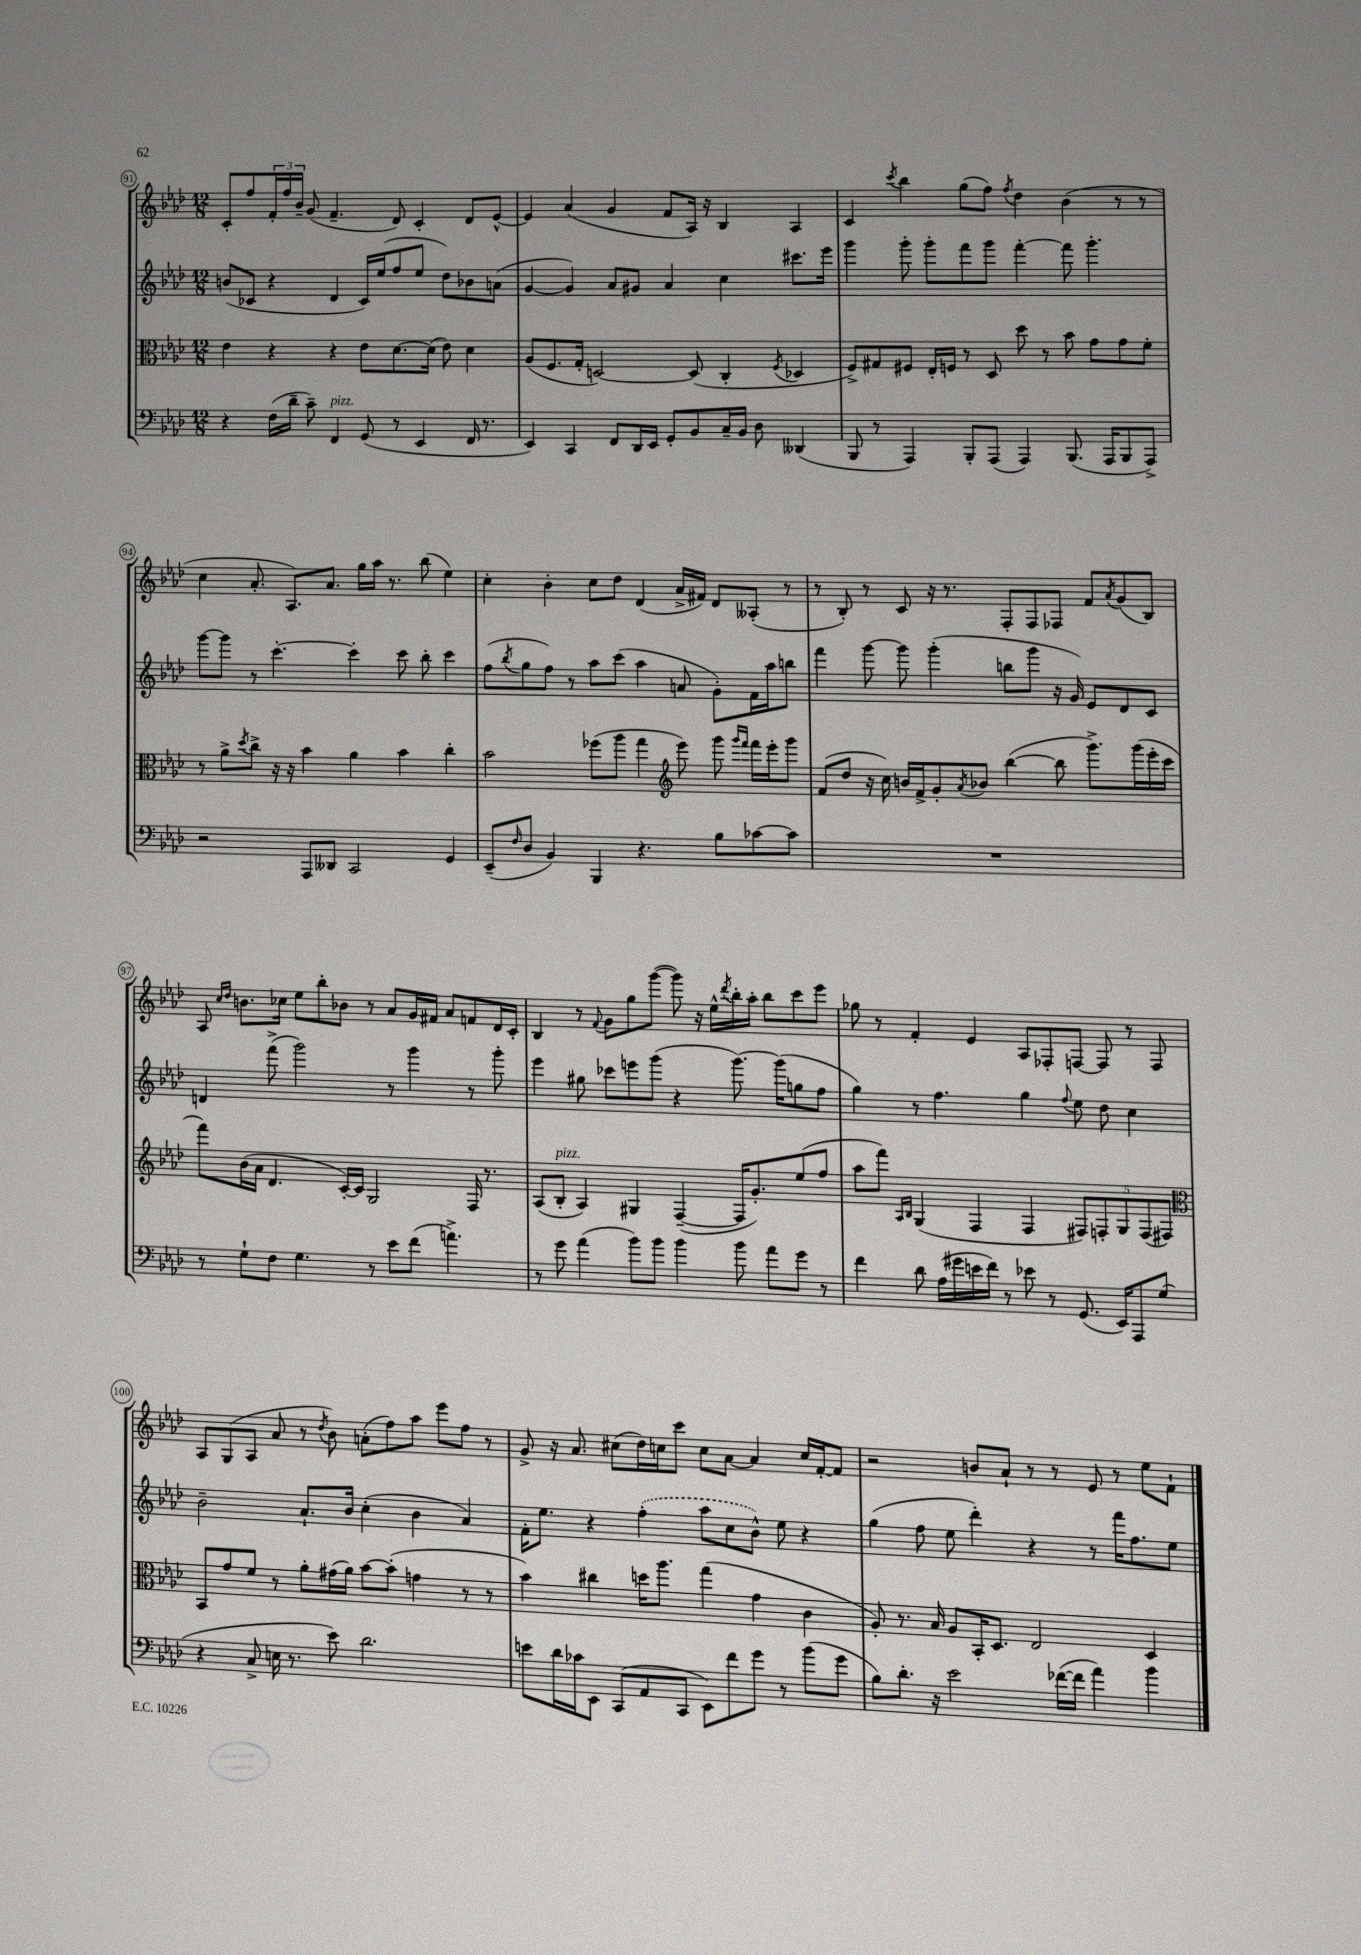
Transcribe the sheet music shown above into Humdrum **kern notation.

**kern	**kern	**kern	**kern
*part4	*part3	*part2	*part1
*staff4	*staff3	*staff2	*staff1
*clefF4	*clefC3	*clefG2	*clefG2
*k[b-e-a-d-]	*k[b-e-a-d-]	*k[b-e-a-d-]	*k[b-e-a-d-]
*M12/8	*M12/8	*M12/8	*M12/8
=91	=91	=91	=91
4r	4e-\	(8bn/L	8c'/L
.	.	8c-X/J	8ff/
(16F\LL	4r	4r	24f'/L
.	.	.	24ff/
16d-~\JJ	.	.	.
.	.	.	24b-~/JJ
8c~\)	.	.	(8g/
!LO:TX:a:i:t=pizz.	!	!	!
4FF/	4r	4d-/	4.f~/
(8GG/	8e-\L	16c-/LL)	.
.	.	(16ee-/J	.
8r	[8.d-\	8ff/	8d-/)
4EE-/	.	8ee-/J	4c'/
.	(16d-\Jk]	.	.
.	8e-\)	8dd-\L)	.
16FF/	4d-\	8b-X\	8d-/L
8.r	.	.	.
.	.	(8an\J	[8e-^^/J
=92	=92	=92	=92
4EE-/)	(8A-/L	[4g/	4e-/]
.	8.F/	.	.
4CC/	.	4g/])	(4a-/
.	16G'/Jk	.	.
.	[2Dn/)	.	.
8FF/L	.	8a-/L	4g/
16DD-/L	.	8g#X/J	.
16EE-/JJ	.	.	.
8GG'/L	.	4a-/	8f/L
8BB-/	(8D/]	.	16A-/Jk)
.	.	.	16r
16C~/L	4C'/	4cc\	4B-/
16BB-/JJ	.	.	.
8D-\	.	.	.
.	8qF/	.	.
(4DD--X/	4D-X/	8.ccc#X\L	4A-/
.	.	16eee-\Jk	.
=93	=93	=93	=93
8BBB-/	8F^/L)	4ggg\	4c/
8r	8G#X/	.	.
.	.	.	8qccc/
4AAA-/)	8F#X/J	8ggg'\	4bb-\
.	16E-'/LL	8ggg'\L	.
.	16Fn/JJ	.	.
8BBB-'/L	8r	8fff\	(8gg\L
(8AAA-/J	8D-/	8ggg\J	8ff\J)
.	.	.	8qff/
4AAA-/)	8dd-\	[4fff'\	4dd-\
.	8r	.	.
(8.BBB-/	8b-\	8fff\]	(4b-\
.	8g\L	4.ggg'\	.
16AAA-/KL	.	.	.
8BBB-/	8g\	.	8r
8AAA-^/J)	8f'\J	.	8r
!!LO:LB:g=z
=94	=94	=94	=94
2r	8r	[8ggg\L	4cc\
.	8a-^\L	8ggg\J]	.
.	8qdd-/	.	.
.	8cc^\J	8r	8.a-'/
.	16r	[4.ccc'\	.
.	16r	.	8.A-/L)
8AAA-/L	4b-\	.	.
8DD--X/J	.	.	8.a-/J
2CC/	4a-\	4ccc'\]	.
.	.	.	16gg\LL
.	.	.	16aa-\JJ
.	.	.	8.r
.	4b-\	8ccc\	.
.	.	8bb-'\	(8bb-\
4GG/	4cc'\	4ccc\	4ee-\)
=95	=95	=95	=95
(8EE-~/L	2b-\	(8ff\L	4cc'\
16qqF/	.	8qbb-/	.
8D-/J	.	8gg\	.
4BB-/)	.	8ff\J)	4b-'\
.	.	8r	.
4BBB-/	(8ff-X\L	8aa-\L	8cc\L
.	8aa-\J	(8ccc\J	8dd-\J
4.r	4gg\	4aa-\	(4d-/
*	*clefG2	*	*
.	8eee-\)	8an/	16a-^/LL
.	.	.	16f#X/JJ)
8B-\L	8ggg\	8g'\L)	8d-/L
.	16qqggg/LL	.	.
.	16qqfff/JJ	.	.
[8c-X\	16fff\LL	16f\L	(8A--X'/J
.	16eee-'\J	16aa-\J	.
8c-\J]	8ggg\J	8bbn\J	8r
=96	=96	=96	=96
1.r	(8f/L	4fff\	8r
.	8dd-/J	.	8B-'/)
.	16r	[8ggg\	8r
.	16cc\)	.	.
.	16bn/LL	8ggg\]	8c/
.	16f^/J	.	.
.	8g'/	(4ggg'\	16r
.	.	.	8.r
.	8qa-/	.	.
.	8b-X/J	.	.
.	([4bb-\	8bbn\L	8F'/L
.	.	8ggg\J	8F/
.	8bb-\]	16r	8F-X/J
.	.	16g/)	.
.	8.ggg^\L)	8e-/L	8f/L
.	.	.	8qa-/
.	.	8d-/	(8g/
.	(16ggg\L	.	.
.	16eee-'\	8c/J	8B-/J)
.	16ccc\JJ	.	.
!!LO:LB:g=z
=97	=97	=97	=97
8r	8fff\L)	4dn/	8A-/
.	.	.	16qqcc/LL
.	.	.	16qqdd-/JJ
8G`\L	(16b-\L	.	8.bn\L
.	16a-\JJ	.	.
8F\J	4.d-/	(8fff^\	.
.	.	.	16cc-X\Jk
4.G\	.	2ggg\)	8ee-\L
.	.	.	8bb-'\
.	[16c'/LL)	.	8b-X\J
.	16c/JJ]	.	.
8r	2G/	.	8r
8e-\L	.	8r	8a-/L
(8f\J	.	4ggg\	16g/L
.	.	.	16f#X/JJ
4.an^\)	.	.	8a-/L
.	16F/	8r	8fn/
.	8.r	.	.
.	.	8ggg'\	16d-/L
.	.	.	16c'/JJ
=98	=98	=98	=98
8r	(8A-/L	4eee-\	4B-/
!	!LO:TX:a:i:t=pizz.	!	!
8g\	8B-'/J	.	.
(4a-\	4A-/)	8gg#X\	8r
.	.	.	8qqf/
.	.	8ccc-X\L	8g\L
8b-\L)	4G#X/	8eeen\	8gg\
8b-\J	.	(8ggg\J	([8ggg\J
4b-\	([4F~/	4r	8ggg\])
.	.	.	16r
.	.	.	16ee-^^\LL
.	.	.	8qddd-/
8b-\	16F/KL]	[8.ggg\)	16bb-'\
.	8.g'/)	.	16aa-'\JJ
8a-\L	.	.	8bb-\L
.	.	(16ggg\KL]	.
8g\J	(8ee-/	8ggn\	8ccc\
8r	8ff/J	8ff\J	8eee-\J
=99	=99	=99	=99
4f\	8aa-\L	4gg\)	8gg-X\
.	8fff\J)	.	8r
.	16qqA-/LL	.	.
.	16qqB-/JJ	.	.
8d-\	(4G/	8r	4f'/
(16A-\LL	.	4.ff\	.
16g#X\	.	.	.
16en\	4F/	.	4e-/
16f\JJ)	.	.	.
8r	.	.	.
8e-X\	4F/	4gg\	8A-/L
8r	.	.	8F-X'/
.	.	8qqff/	.
(8.GG/	10F#X/L)	8ee-\	[8Fn/J
.	10Fn'/	.	.
.	.	8dd-\	8F/]
16EE-/KL)	.	.	.
.	10G/	.	.
8AAA-/	.	4cc\	8r
.	(10F/	.	.
(8G/J	.	.	8F/
.	10F#X/J)	.	.
!!LO:LB:g=z
=100	=100	=100	=100
*	*clefC3	*	*
4r	8BB-/L	2b-~\	8A-/L
.	8g/	.	(8G/
8C^/	8f/J	.	8A-/J
16En\	8r	.	8a-/
8.r	.	.	.
.	8a-'\L	8.a-`/L	8r
.	.	.	8qdd-/
8e-\)	(16g#X\L	.	8b-\)
.	16a-\JJ)	16b-/Jk	.
2.d-\	[8b-\L	(4cc'\	(8an'\L
.	(8b-'\J]	.	8ff\)
.	4gn\	4b-\	8aa-\J
.	.	.	8eee-\L
.	8r	4a-/)	8ff\J
.	8r	.	8r
=101	=101	=101	=101
8en\L	4b-\)	16f'\KL	8g^/
.	.	8.ee-\J	.
16d-\L	.	.	16r
16c-X\J	.	.	8.a-/
8EE-\J	4cc#X\	4r	.
(8CC/L	.	.	(8cc#X\L
8AA-/	16ddn\KL	(4ff'\	16dd-\L)
.	8.aa-\J	.	16ccn\J
8CC/J	.	.	8ccc\J
8EE-\L)	(4gg\	8aa-\L	8cc\L
8f\	.	8cc\	[8a-\J
8g\J	4g\	8b-^^\J)	4a-/]
8r	.	8ee-\	.
(8b-\L	4c\	4r	16cc/LL
.	.	.	[16f'/J
8g\J	.	.	8f/J]
=102	=102	=102	=102
8B-\L)	8A-'/)	(4gg\	2r
8.d-'\J	8.r	.	.
.	.	8ff\	.
16r	16B-/	.	.
2e-\	8A-/L	8ee-\	.
.	16BB-'/K	4ddd-'\)	8bn/L
.	8.D-/J	.	.
.	.	.	8a-`/J
.	2E-/	4r	8r
([16f-X\LL	.	.	8r
16f-\JJ]	.	.	.
4a-\)	.	8r	8e-/
.	.	16fff\KL	8r
.	.	8.ff\	.
4b-\	4D-/	.	8ee-\L
.	.	8ee-\J	8f`\J
==	==	==	==
*-	*-	*-	*-
